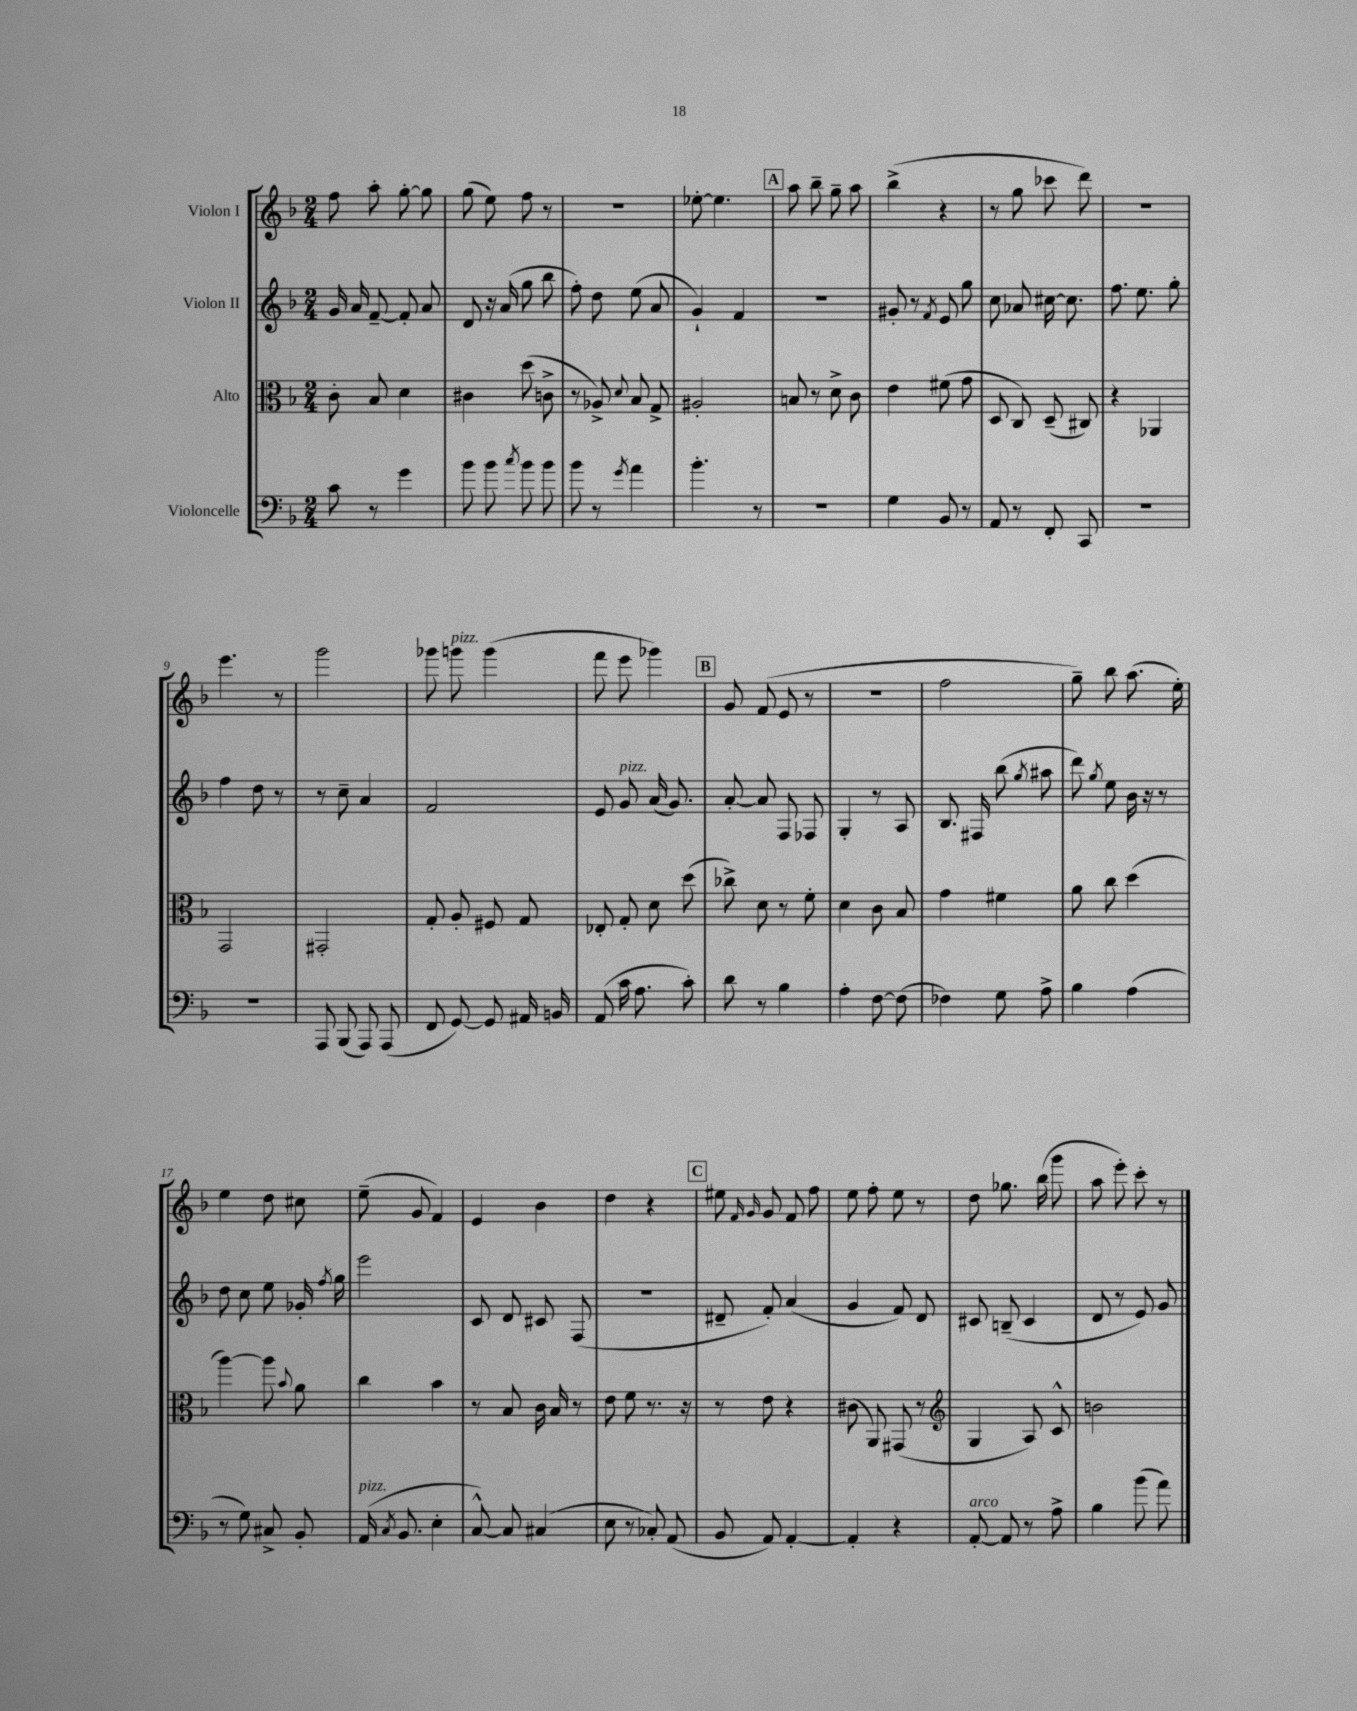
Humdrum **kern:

**kern	**kern	**kern	**kern
*staff4	*staff3	*staff2	*staff1
*clefF4	*clefC3	*clefG2	*clefG2
*k[b-]	*k[b-]	*k[b-]	*k[b-]
*M2/4	*M2/4	*M2/4	*M2/4
8c	8c'	16g	8ff
.	.	16a	.
8r	8B-	[8f~	8aa'
4g	4d	8f']	[8gg'
.	.	8a	8gg]
=	=	=	=
8b-	4c#	8d	(8gg
8b-	.	16r	8ee)
.	.	(16a	.
8qcc	.	.	.
8b-	(8dd	8gg	8ff
8b-	8c^	8bb-	8r
=	=	=	=
8b-	8r	8ff')	2r
8r	8A-^)	8dd	.
8qg	8qqd	.	.
4a	8B-	(8ee	.
.	8G^	8a	.
=	=	=	=
4.b-'	2A#'	4g`)	[8ee-'
.	.	.	4.ee-]
.	.	4f	.
8r	.	.	.
=	=	=	=
2r	8B	2r	8aa
.	8r	.	8bb-~
.	8d^	.	8gg~
.	8c	.	8aa
=	=	=	=
4G	4e	8g#'	(4bb-^
.	.	8r	.
.	.	8qf	.
8BB-	(8f#	8e	4r
8r	8g	8gg	.
=	=	=	=
8AA	8D	8cc	8r
8r	8C)	8a-	8gg
8FF'	(8D~	[16cc#	8ccc-
.	.	8.cc#]	.
8CC	8C#)	.	8ddd)
=	=	=	=
2r	4r	8.ff	2r
.	.	8.ee	.
.	4AA-	.	.
.	.	8gg'	.
=	=	=	=
2r	2GG	4ff	4.eee
.	.	8dd	.
.	.	8r	8r
=	=	=	=
8AAA	2GG#'	8r	2ggg
(8BBB-	.	8cc~	.
8AAA)	.	4a	.
(8AAA	.	.	.
=	=	=	=
8FF	8G'	2f	8ggg-
[8GG)	8A'	.	8ggg
8GG]	8F#	.	(4ggg
16AA#	8G	.	.
16BB	.	.	.
=	=	=	=
(8AA	8E-'	8e	8fff
16c	8G'	8g	8eee
8.A	.	.	.
.	8d	(16a	4ggg-)
.	.	8.g)	.
8c')	(8dd	.	.
=	=	=	=
8d	8cc-^)	[8a'	8g
8r	8d	8a]	(8f
4B-	8r	8F	8e
.	8f'	8F-	8r
=	=	=	=
4A'	4d	4G'	2r
[8F	8c	8r	.
(8F]	8B-	8A	.
=	=	=	=
4F-)	4g	8.B-	2ff
.	.	16F#	.
8G	4f#	(8bb-	.
.	.	8qgg	.
8A^	.	8aa#	.
=	=	=	=
4B-	8a	8ddd)	8gg~)
.	.	8qgg	.
.	8cc	8ee	8bb-
(4A	(4dd	16b-	(8.aa
.	.	16r	.
.	.	8r	.
.	.	.	16ee')
=	=	=	=
8r	[4aa)	8dd	4ee
8G)	.	8cc	.
8C#^	8aa]	8ee	8dd
.	8qqb-	.	.
8BB-'	8a	16g-'	8cc#
.	.	8qff	.
.	.	16gg	.
=	=	=	=
(16AA	4cc	2eee	(8ee~
8qC	.	.	.
8.BB-	.	.	.
.	.	.	8g
4E'	4b-	.	4f)
=	=	=	=
[8C^^)	8r	8c	4e
8C]	8B-	8d	.
(4C#	16c	8c#	4b-
.	16B-	.	.
.	8r	(8F	.
=	=	=	=
8E	8e	2r	4dd
8r	8f	.	.
8C-')	8.r	.	4r
(8AA	.	.	.
.	16r	.	.
=	=	=	=
8BB-	8r	8d#~	8ee#
.	.	.	16qqf
.	.	.	16qqg
8AA)	8e	8f')	8g
[4AA'	4r	(4a	8f
.	.	.	8ff
=	=	=	=
4AA']	(8c#	4g	8ee
.	8AA)	.	8ff'
4r	(8GG#	8f)	8ee
.	8r	8d	8r
=	=	=	=
*	*clefG2	*	*
[8AA'	4G	8c#	8dd
8AA]	.	(8B~	8.gg-
8r	8A)	4c#	.
.	.	.	(16bb-
8A^	8c^^	.	8ggg
=	=	=	=
4B-	2b	8d	8aa
.	.	8r	8eee')
(8b-	.	8e)	8ccc'
8a)	.	8g	8r
==	==	==	==
*-	*-	*-	*-
